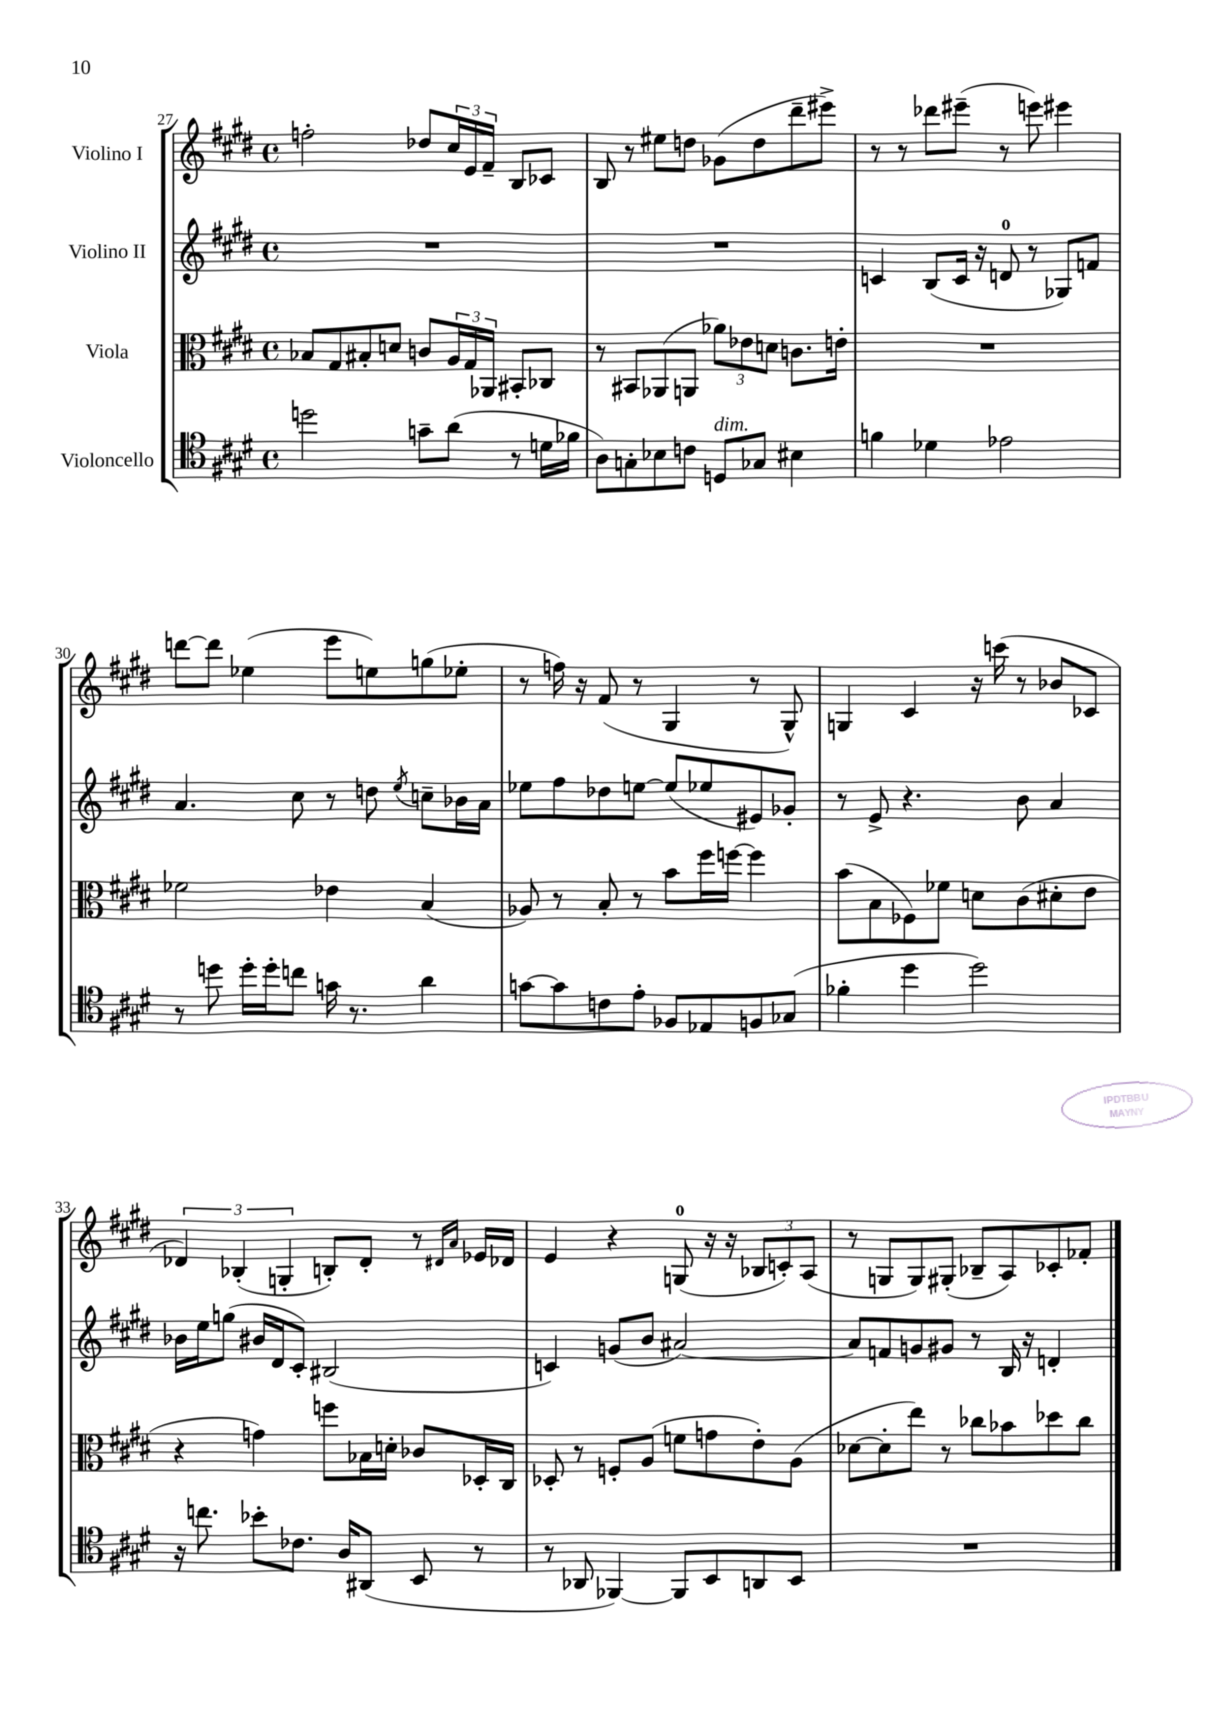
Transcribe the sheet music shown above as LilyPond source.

<<
\new StaffGroup <<
\new Staff = "s0" \with { instrumentName = "Violino I" } {
    \clef treble \key e \major \defaultTimeSignature \time 4/4
    f''2-. des''8 \tuplet 3/2 { cis''16 e'16 fis'16-- } b8 ces'8 |
    b8 r8 eis''8 d''8 ges'8( d''8 dis'''8-- eis'''8->) |
    r8 r8 des'''8 eis'''8--( r8 e'''8) eis'''4 |
    d'''8~ d'''8 ees''4( e'''8 e''8) g''8( ees''8-. |
    r8 f''16) r16 fis'8( r8 gis4 r8 gis8-^) |
    g4 cis'4 r16 c'''16( r8 bes'8 ces'8 |
    \tuplet 3/2 { des'4) bes4-.( g4-. } b8-.) des'8-. r8 \grace { dis'16 a'16 } ees'16 des'16 |
    e'4 r4 g8-0( r16 r16 \tuplet 3/2 { bes8 c'8-.) a8( } |
    r8 g8 g8) gis8-.( bes8-- a8) ces'8-. fes'8-. \bar "|." |
}
\new Staff = "s1" \with { instrumentName = "Violino II" } {
    \clef treble \key e \major \defaultTimeSignature \time 4/4
    R1 |
    R1 |
    c'4 b8( c'16 r16 d'8-0 r8 ges8) f'8 |
    a'4. cis''8 r8 d''8 \acciaccatura { e''8 } c''8-- bes'16 a'16 |
    ees''8 fis''8 des''8 e''8~ e''8( ees''8 eis'8) ges'8-. |
    r8 e'8-> r4. b'8 a'4 |
    bes'16 e''16 g''8( bis'16 dis'16 cis'8-.) bis2( |
    c'4) g'8( b'8 ais'2~) |
    ais'8 f'8 g'8 gis'8 r8 b16 r16 d'4-. \bar "|." |
}
\new Staff = "s2" \with { instrumentName = "Viola" } {
    \clef alto \key e \major \defaultTimeSignature \time 4/4
    bes8 gis8 bis8-. d'8 c'8 \tuplet 3/2 { a16 gis16 aes,16 } bis,8-. ces8 |
    r8 bis,8 aes,8( a,8 \tuplet 3/2 { aes'8) ees'8 d'8 } c'8. e'16-. |
    R1 |
    fes'2 ees'4 b4( |
    aes8) r8 b8-. r8 b'8 fis''16 f''16~ f''4 |
    b'8( b8 fes8) fes'8 d'8 cis'8( dis'8-. e'8 |
    r4 g'4) f''8 bes16 d'16-. ces'8 des16-. cis16 |
    des8-. r8 f8-. a8( f'8 g'8 e'8-.) a8( |
    des'8~ des'8-. e''8) r8 ces''8 bes'8 des''8 ces''8 \bar "|." |
}
\new Staff = "s3" \with { instrumentName = "Violoncello" } {
    \clef tenor \key e \major \defaultTimeSignature \time 4/4
    d''2 g'8-- a'8( r8 d'16 fes'16 |
    a8) g8-. bes8 c'8 d8^\markup { \italic "dim." } ges8 bis4 |
    f'4 des'4 ees'2 |
    r8 d''8 d''16-. d''16-. c''8 g'16 r8. a'4 |
    g'8~ g'8 c'8 e'8-. fes8 ees8 f8 ges8( |
    fes'4-. dis''4 dis''2) |
    r16 c''8. bes'8-. ces'8. a16 ais,8( b,8 r8 |
    r8 aes,8 fes,4~) fes,8 b,8 a,8 b,8 |
    R1 \bar "|." |
}
>>
>>
\layout { \context { \Score currentBarNumber = #27 } }
